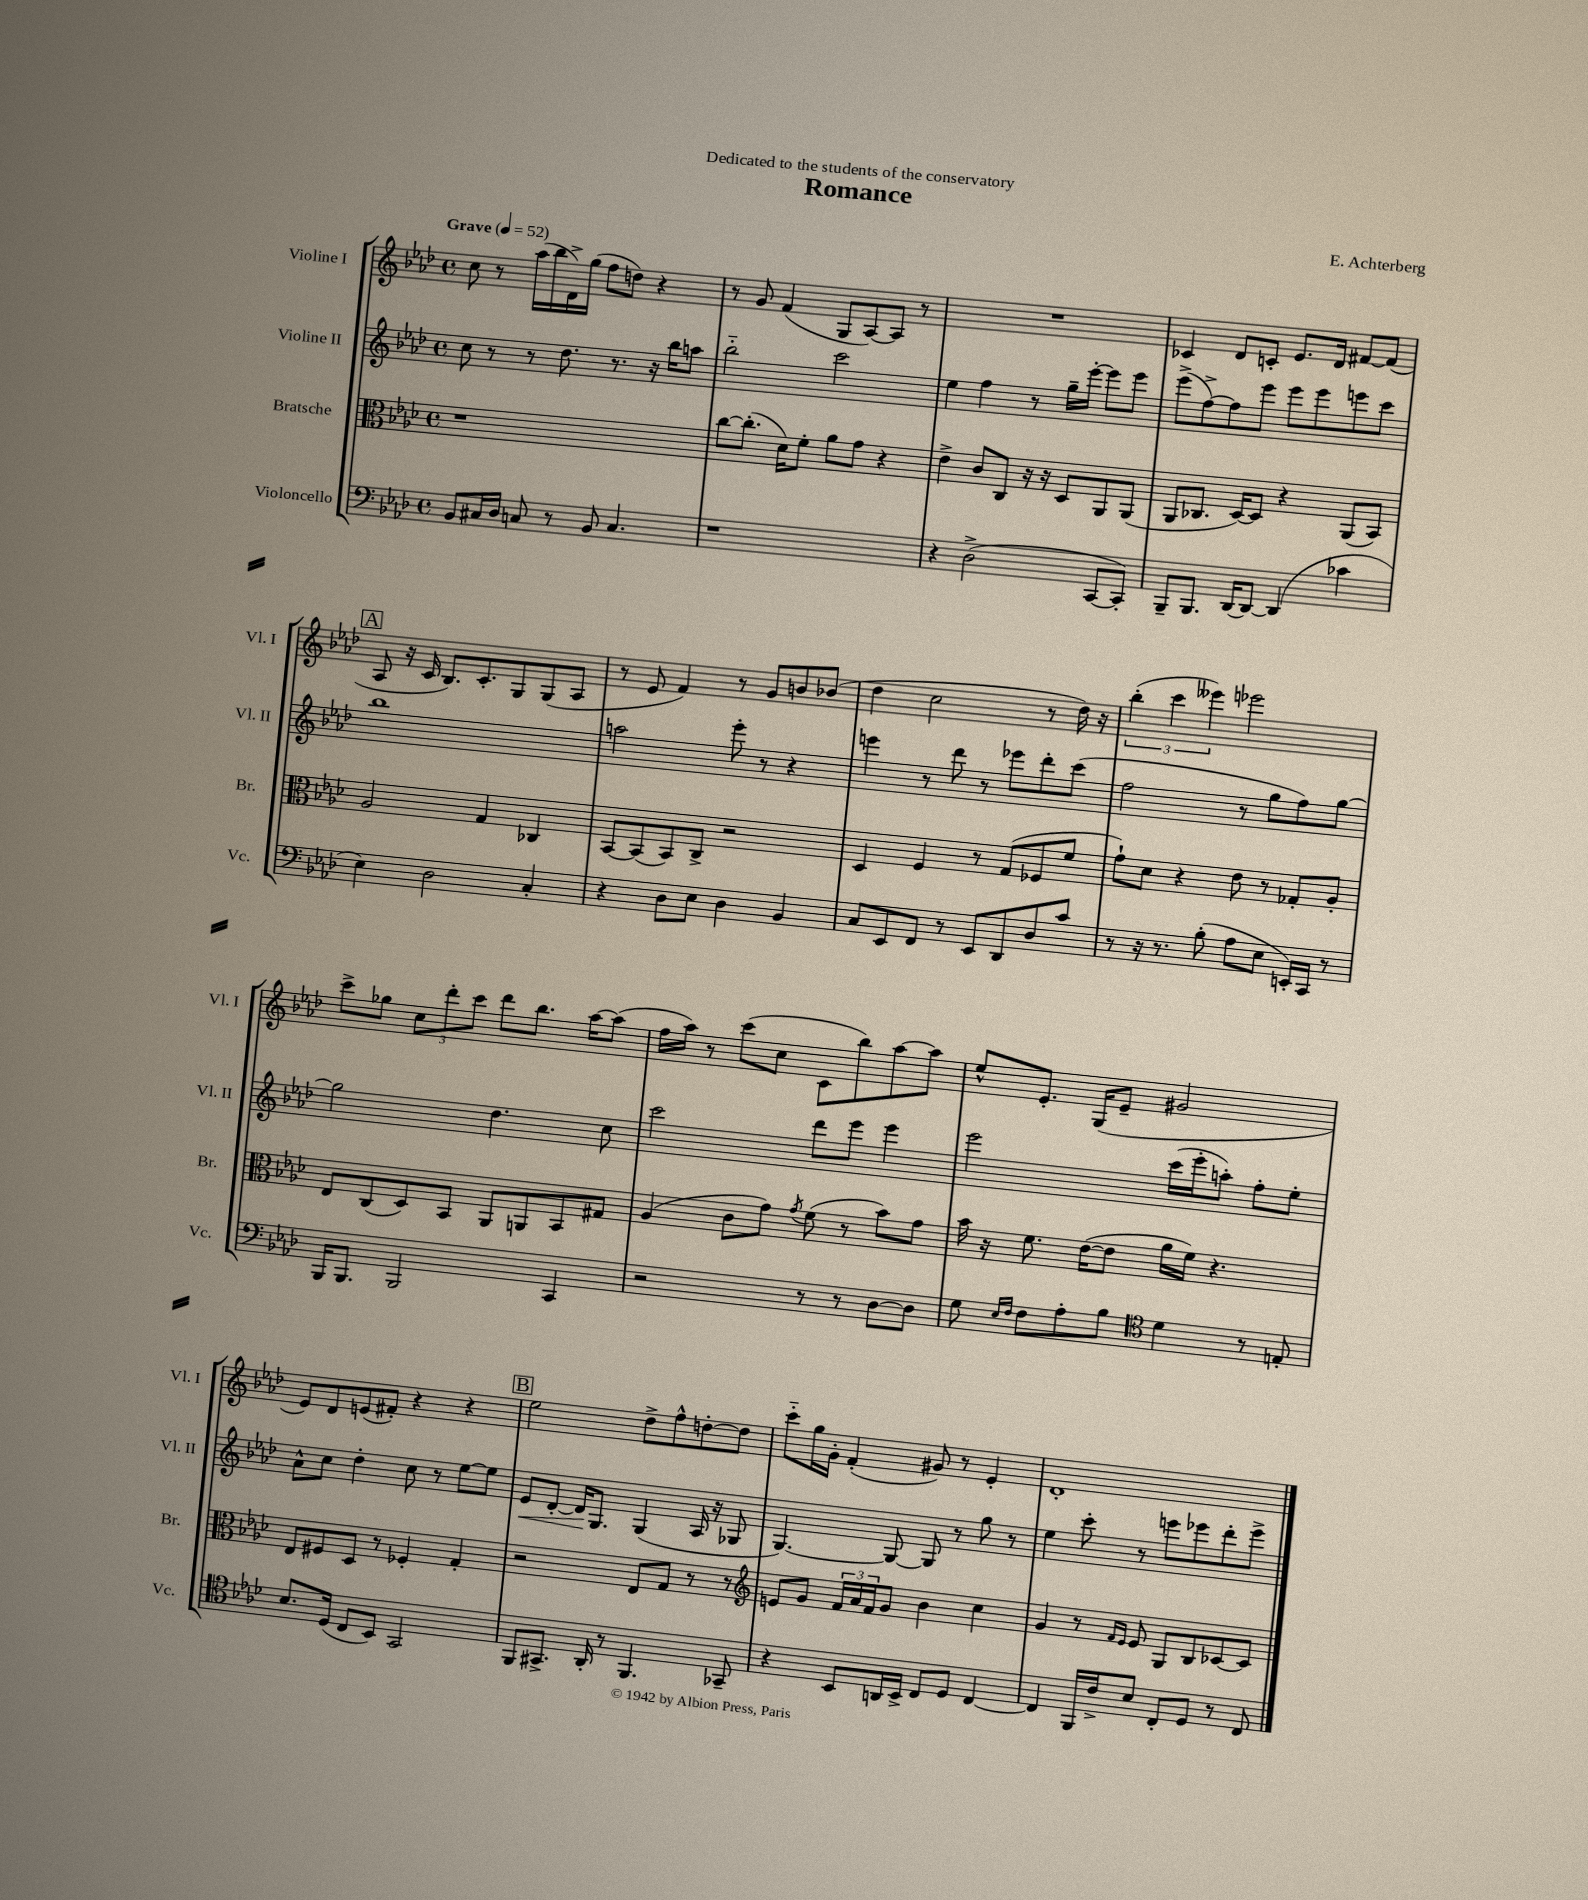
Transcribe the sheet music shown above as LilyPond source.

\header { title = "Romance" composer = "E. Achterberg" dedication = "Dedicated to the students of the conservatory" }
<<
\new StaffGroup <<
\new Staff = "s0" \with { instrumentName = "Violine I" shortInstrumentName = "Vl. I" } {
    \clef treble \key aes \major \defaultTimeSignature \time 4/4 \tempo "Grave" 4 = 52
    c''8 r8 aes''16( bes''16 des'16->) g''16( f''8 d''8) r4 |
    r8 g'8 f'4( g8 aes8~) aes8 r8 |
    R1 |
    ces'4 des'8 c'8-. ees'8. des'16 fis'8~ fis'8( |
    \mark \markup { \box "A" } aes8 r16 c'16 bes8.) c'8.-. g8 g8( aes8 |
    r8 ees'8 f'4) r8 g'8 b'8 bes'8( |
    des''4 c''2 r8 des''16) r16 |
    \tuplet 3/2 { bes''4-.( c'''4 eeses'''4) } ees'''2 |
    c'''8-> ges''8 \tuplet 3/2 { c''8 des'''8-. c'''8 } des'''8 bes''8. aes''16~ aes''8( |
    f''16 aes''16) r8 c'''8( c''8 c'8 bes''8) aes''8~ aes''8 |
    ees''8-^ ees'8.-. g16( ees'8-- gis'2 |
    ees'8) des'8 e'8( fis'8-.) r4 r4 |
    \mark \markup { \box "B" } ees''2 des''8-> f''8-^ d''8~-. d''8 |
    c'''8-_ g''16 g'16-. f'4-.( gis'8) r8 ees'4-. |
    des'1-. \bar "|." |
}
\new Staff = "s1" \with { instrumentName = "Violine II" shortInstrumentName = "Vl. II" } {
    \clef treble \key aes \major \defaultTimeSignature \time 4/4
    c''8 r8 r8 des''8. r8. r16 bes''16 a''8 |
    bes''2-_ c'''2 |
    ees''4 f''4 r8 g''16-- ees'''16~-. ees'''8 ees'''8 |
    ees'''8->( f''8~->) f''8 ees'''8 ees'''8 ees'''8 e'''8 c'''8 |
    \mark \markup { \box "A" } bes''1 |
    a''2 ees'''8-. r8 r4 |
    e'''4 r8 des'''8 r8 ees'''8 des'''8-. c'''8( |
    f''2 r8 g''8 f''8) g''8~ |
    g''2 des''4. c''8 |
    c'''2 des'''8 ees'''8 ees'''4 |
    ees'''2 c'''16( ees'''16-. a''8-.) f''8-. ees''8-. |
    aes'8-^ c''8 des''4-. c''8 r8 ees''8~ ees''8 |
    \mark \markup { \box "B" } ees'8\< des'8~-. des'16\! g8. g4( aes16 r16 ges8 |
    g4.~) g8~ g8 r8 g''8 r8 |
    ees''4 c'''8-. r8 e'''8 ees'''8 des'''8-. ees'''8-> \bar "|." |
}
\new Staff = "s2" \with { instrumentName = "Bratsche" shortInstrumentName = "Br." } {
    \clef alto \key aes \major \defaultTimeSignature \time 4/4
    r1 |
    c''8~ c''8.-.( des'16) f'8-. aes'8 g'8 r4 |
    ees'4-> c'8 c8 r16 r16 des8 aes,8 aes,8( |
    aes,8 ces8. des16~) des8 r4 aes,8( bes,8) |
    \mark \markup { \box "A" } aes2 g4 ces4 |
    bes,8~ bes,8( bes,8) c8-> r2 |
    des4 f4 r8 g8( fes8 f'8 |
    g'8-!) des'8 r4 ees'8 r8 ges8-. aes8-. |
    ees8 c8( des8) bes,8 aes,8 a,8 bes,8 gis8 |
    aes4( c'8 g'8) \acciaccatura { g'8 } f'8( r8 bes'8) g'8 |
    bes'16 r16 f'8. ees'16~( ees'8 aes'16 f'16) r4. |
    ees8 fis8 des8 r8 fes4-. g4-. |
    \mark \markup { \box "B" } r2 ees8 g8 r8 r8 |
    \clef treble e'8 g'8 \tuplet 3/2 { f'16 aes'16 f'16 } g'8 bes'4 c''4 |
    g'4 r8 \grace { f'16 ees'16 } ees'8 g8 bes8 ces'8~ ces'8 \bar "|." |
}
\new Staff = "s3" \with { instrumentName = "Violoncello" shortInstrumentName = "Vc." } {
    \clef bass \key aes \major \defaultTimeSignature \time 4/4
    bes,8 cis16 des16 c8 r8 bes,8 c4. |
    r1 |
    r4 des2->( c,8~ c,8-.) |
    bes,,8-- bes,,8. des,16~ des,8~ des,4( ces'4 |
    \mark \markup { \box "A" } ees4) des2 c4-. |
    r4 des8 ees8 des4 bes,4 |
    c8 ees,8 f,8 r8 ees,8 des,8 des8 c'8 |
    r8 r16 r8. bes8-.( aes8 ees8 e,16-.) c,16 r8 |
    bes,,16 bes,,8. bes,,2 c,4 |
    r2 r8 r8 des8~ des8 |
    g8 \grace { ees16 f16 } f8 aes8-. bes8 \clef tenor des'4 r8 e8-. |
    bes8. des16( c8 bes,8) g,2 |
    \mark \markup { \box "B" } f,8 gis,8.-> aes,16-. r8 f,4. ges,8-- |
    r4 bes,8 a,16 bes,16-> c8 des8 c4~ |
    c4 f,16 c'16-> bes8 c8-. des8 r8 c8 \bar "|." |
}
>>
>>
\layout { \context { \Score \remove "Bar_number_engraver" } }
